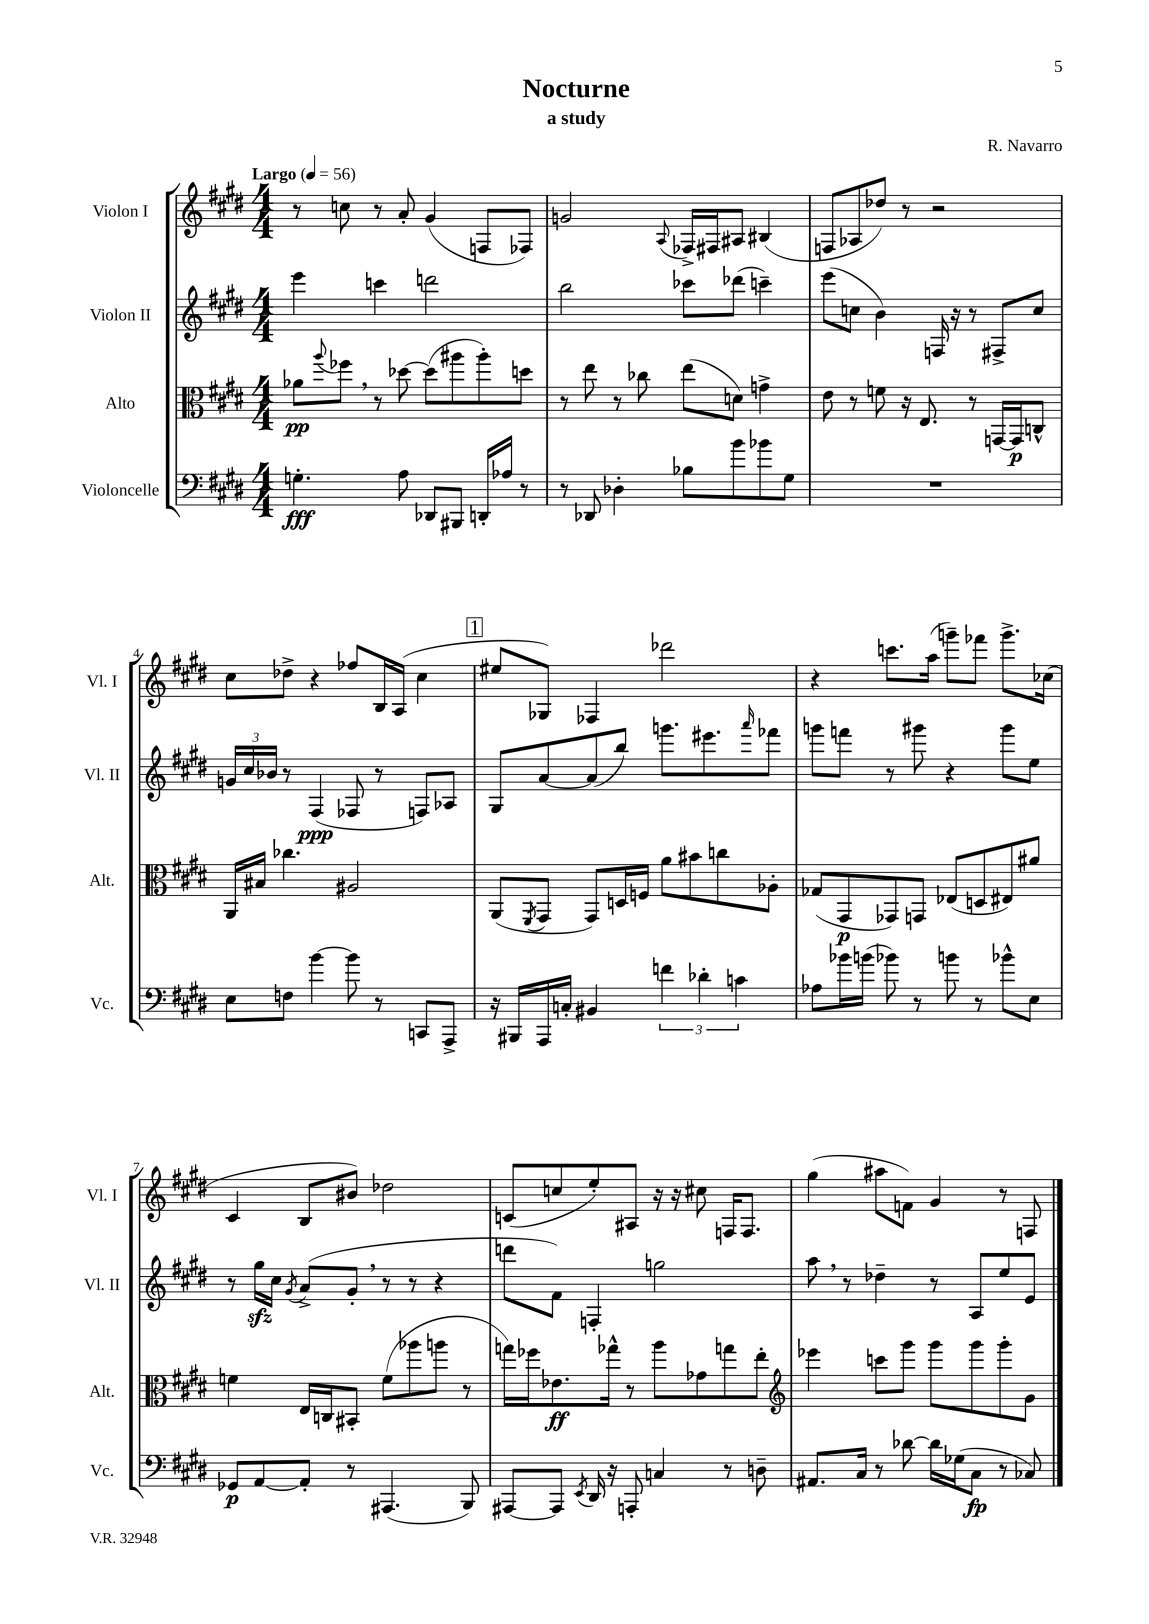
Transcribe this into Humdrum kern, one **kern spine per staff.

**kern	**kern	**kern	**kern
*staff4	*staff3	*staff2	*staff1
*clefF4	*clefC3	*clefG2	*clefG2
*k[f#c#g#d#]	*k[f#c#g#d#]	*k[f#c#g#d#]	*k[f#c#g#d#]
*M4/4	*M4/4	*M4/4	*M4/4
*MM56	*MM56	*MM56	*MM56
4.G'	8a-	4eee	8r
.	8qqaa	.	.
.	8ff-	.	8cc
.	8r	4ccc	8r
8A	[8dd-	.	8a'
8DD-	(8dd-]	2ddd	(4g#
8BBB#	8aa#	.	.
16DD'	8aa#')	.	8F
16A-	.	.	.
8r	8dd	.	8F-)
=	=	=	=
8r	8r	2bb	2g
8DD-	8ee	.	.
4D-'	8r	.	.
.	8cc-	.	.
.	.	.	8qqA
8B-	(8ee	8ccc-	16F-^
.	.	.	16F#
8b	8d)	(8ddd-	8A#
8b-	4g^	4ccc~)	(4B#
8G#	.	.	.
=	=	=	=
1r	8e	(8eee	8F
.	8r	8cc	8A-
.	8f	4b)	8dd-)
.	16r	.	8r
.	8.E	.	.
.	.	16F	2r
.	.	16r	.
.	8r	8r	.
.	[16GG	8F#^	.
.	16GG]	.	.
.	8C^^	8cc	.
=	=	=	=
8E	16AA	24g	8cc#
.	.	24cc#	.
.	16B#	.	.
.	.	24b-	.
8F	4.cc-	8r	8dd-^
[4b	.	(4F#	4r
8b]	2A#	8F-	8ff-
8r	.	8r	16B
.	.	.	(16A
8CC	.	8F)	4cc#
8AAA^	.	8A-	.
=	=	=	=
16r	(8AA	8G#	8ee#
16BBB#	.	.	.
.	8qFF#	.	.
16AAA	8GG#	[8a	8G-)
16C'	.	.	.
4BB#	8GG#)	(8a]	4F-
.	16D	8bb)	.
.	16F	.	.
6f	8a	8.ggg	2ddd-
.	8b#	.	.
6d-'	.	.	.
.	.	8.eee#	.
.	8cc	.	.
6c	.	.	.
.	.	16qqaaa	.
.	8A-'	8fff-	.
=	=	=	=
8A-	(8G-	8ggg	4r
16b-	8GG#	8fff	.
(16b	.	.	.
8b-)	8GG-)	8r	8.ccc
8r	8GG	8ggg#	.
.	.	.	(16aa
8b	(8E-	4r	8ggg~)
8r	8D	.	8fff-
8b-^^	8E#)	8ggg#	8.ggg^
8E	8a#	8ee	.
.	.	.	(16cc-
=	=	=	=
8GG-	4f	8r	4c#
[8AA	.	16gg#	.
.	.	16cc#	.
.	.	8qg#	.
8AA']	16E	(8a^	8B
.	16C	.	.
8r	8BB#'	8g#'	8b#)
(4.AAA#	(8f	8r	2dd-
.	8aa-	8r	.
.	8aa	4r	.
8BBB)	8r	.	.
=	=	=	=
[8AAA#	16gg)	8ddd	(8c
.	16ff-	.	.
8AAA#]	8.e-	8f#)	8cc
8qEE	.	.	.
16DD#	.	4F'	8ee')
16r	16gg-^^	.	.
8AAA'	8r	.	8A#
4C	8aa	2gg	16r
.	.	.	16r
.	8g-	.	8cc#
8r	8gg	.	16F
.	.	.	8.F
8D~	8ee'	.	.
=	=	=	=
*	*clefG2	*	*
8.AA#	4eee-	8aa	(4gg#
.	.	8r	.
16C#	.	.	.
8r	8ccc	4dd-~	8aa#
[8d-	8ggg#	.	8f)
16d-]	8ggg#	8r	4g#
(16G-	.	.	.
8C#	8ggg#	8A	.
8r	8ggg#'	8ee	8r
8C-)	8g#	8e	8F
==	==	==	==
*-	*-	*-	*-
